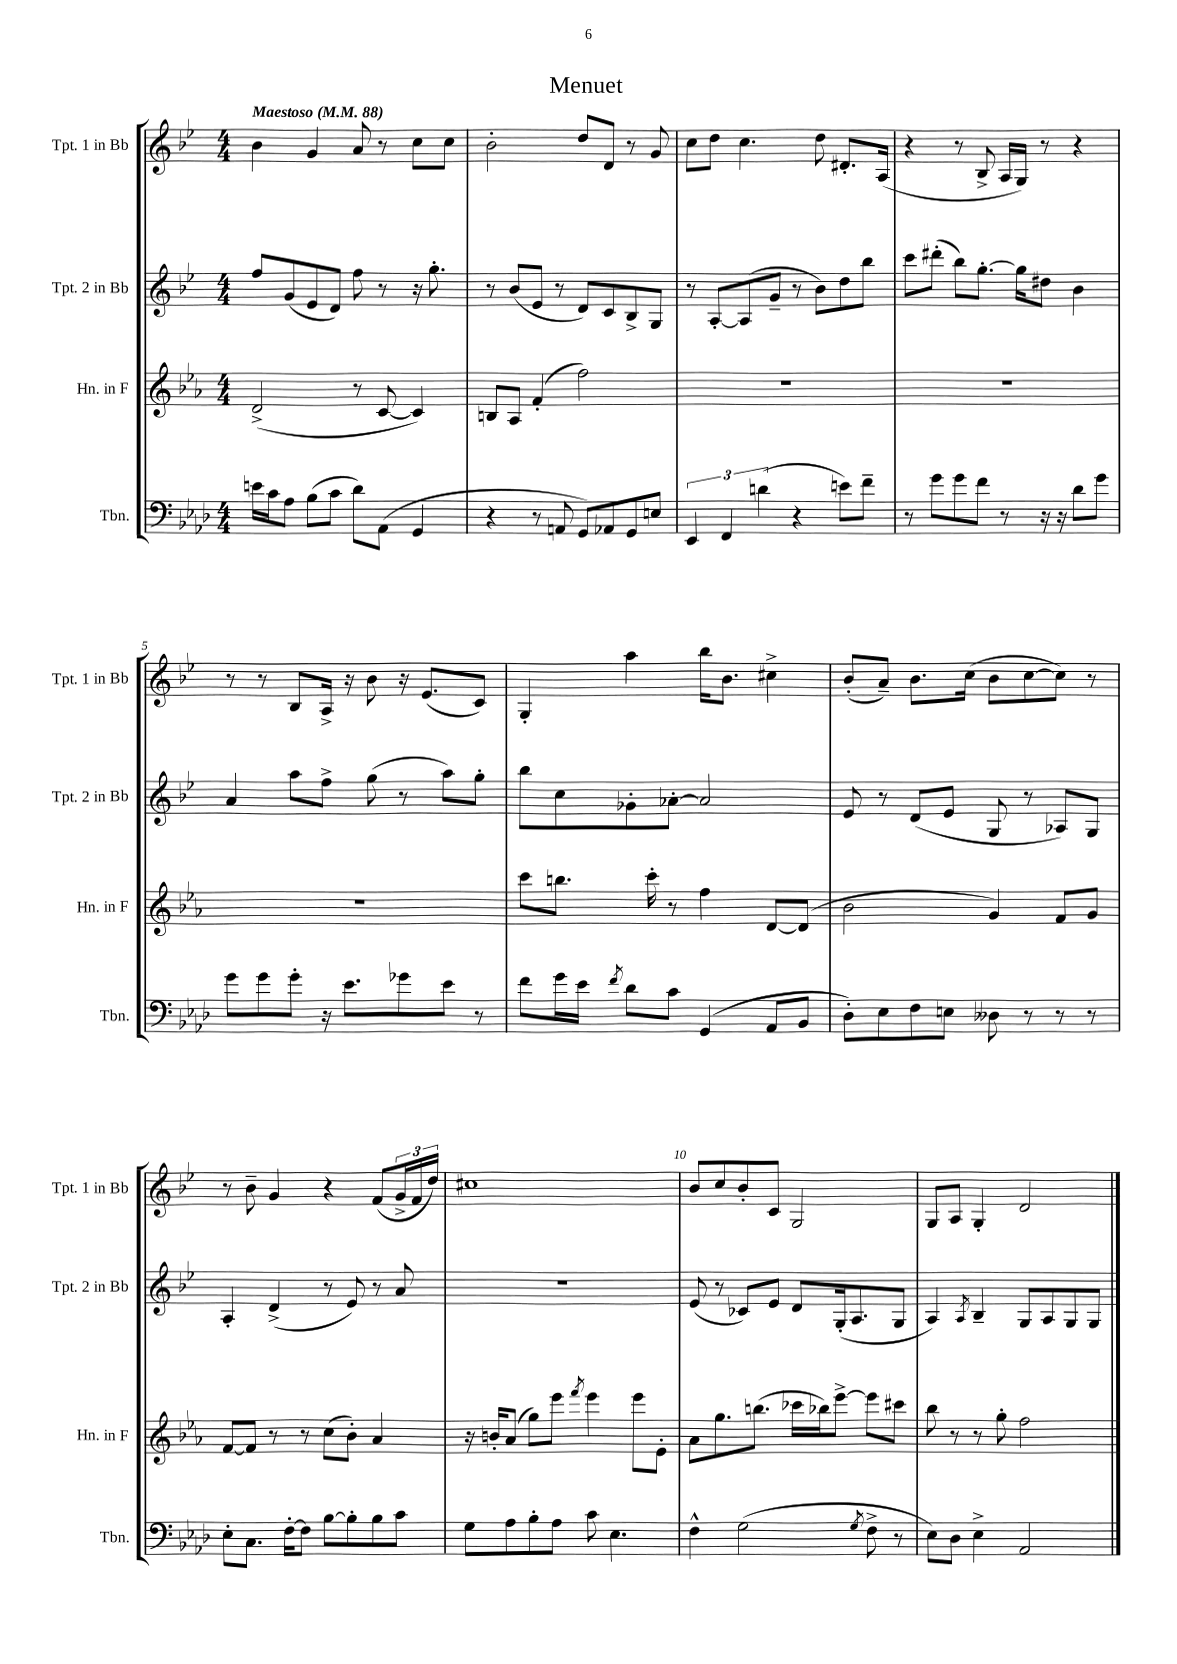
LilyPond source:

\header { title = "Menuet" }
<<
\new StaffGroup <<
\new Staff = "s0" \with { instrumentName = "Tpt. 1 in Bb" shortInstrumentName = "Tpt. 1 in Bb" } {
    \clef treble \key bes \major \numericTimeSignature \time 4/4 \tempo "Maestoso" 4 = 88
    bes'4 g'4 a'8 r8 c''8 c''8 |
    bes'2-. d''8 d'8 r8 g'8 |
    c''8 d''8 c''4. d''8 dis'8.-. a16( |
    r4 r8 bes8-> a16 g16) r8 r4 |
    r8 r8 bes8 a16-> r16 bes'8 r16 ees'8.( c'8) |
    g4-. a''4 bes''16 bes'8. cis''4-> |
    bes'8-.( a'8--) bes'8. c''16( bes'8 c''8~ c''8) r8 |
    r8 bes'8-- g'4 r4 f'8( \tuplet 3/2 { g'16-> f'16 d''16) } |
    cis''1 |
    bes'8 c''8 bes'8-. c'8 g2 |
    g8 a8 g4-. d'2 \bar "|." |
}
\new Staff = "s1" \with { instrumentName = "Tpt. 2 in Bb" shortInstrumentName = "Tpt. 2 in Bb" } {
    \clef treble \key bes \major \numericTimeSignature \time 4/4
    f''8 g'8( ees'8 d'8) f''8 r8 r16 g''8.-. |
    r8 bes'8( ees'8 r8 d'8) c'8 bes8-> g8 |
    r8 a8~-. a8( g'8-- r8 bes'8) d''8 bes''8 |
    c'''8 dis'''8-.( bes''8) g''8.~-. g''16 dis''8 bes'4 |
    a'4 a''8 f''8-> g''8( r8 a''8) g''8-. |
    bes''8 c''8 ges'8-. aes'8~-. aes'2 |
    ees'8 r8 d'8( ees'8 g8 r8 aes8) g8 |
    a4-. d'4->( r8 ees'8) r8 a'8 |
    r1 |
    ees'8( r8 ces'8) ees'8 d'8 g16-.( a8. g8 |
    a4) \acciaccatura { a8 } bes4-- g8 a8 g8 g8 \bar "|." |
}
\new Staff = "s2" \with { instrumentName = "Hn. in F" shortInstrumentName = "Hn. in F" } {
    \clef treble \key ees \major \numericTimeSignature \time 4/4
    d'2->( r8 c'8~ c'4) |
    b8 aes8 f'4-.( f''2) |
    R1 |
    R1 |
    R1 |
    c'''8 b''8. c'''16-. r8 f''4 d'8~ d'8( |
    bes'2 g'4) f'8 g'8 |
    f'8~ f'8 r8 r8 c''8( bes'8-.) aes'4 |
    r16 b'16-. aes'8( g''8) ees'''8 \acciaccatura { f'''8 } ees'''4 ees'''8 ees'8-. |
    aes'8 g''8. b''8.( ces'''16 bes''16) ees'''8~-> ees'''8 cis'''8 |
    bes''8 r8 r8 g''8-. f''2 \bar "|." |
}
\new Staff = "s3" \with { instrumentName = "Tbn." shortInstrumentName = "Tbn." } {
    \clef bass \key aes \major \numericTimeSignature \time 4/4
    e'16 c'16 aes8 bes8( c'8 des'8) aes,8( g,4 |
    r4 r8 a,8 g,8) aes,8 g,8 e8 |
    \tuplet 3/2 { ees,4 f,4 d'4( } r4 e'8) f'8-- |
    r8 g'8 g'8 f'8 r8 r16 r16 des'8 g'8 |
    g'8 g'8 g'8-. r16 ees'8. ges'8 ees'8 r8 |
    f'8 g'16 ees'16 \acciaccatura { f'8 } des'8 c'8 g,4( aes,8 bes,8 |
    des8-.) ees8 f8 e8 deses8 r8 r8 r8 |
    ees8-. c8. f16~-. f8 bes8~ bes8-. bes8 c'8 |
    g8 aes8 bes8-. aes8 c'8 ees4. |
    f4-^ g2( \acciaccatura { g8 } f8-> r8 |
    ees8) des8 ees4-> aes,2 \bar "|." |
}
>>
>>
\layout { \context { \Score \override BarNumber.break-visibility = ##(#f #t #t) barNumberVisibility = #(every-nth-bar-number-visible 5) } }
